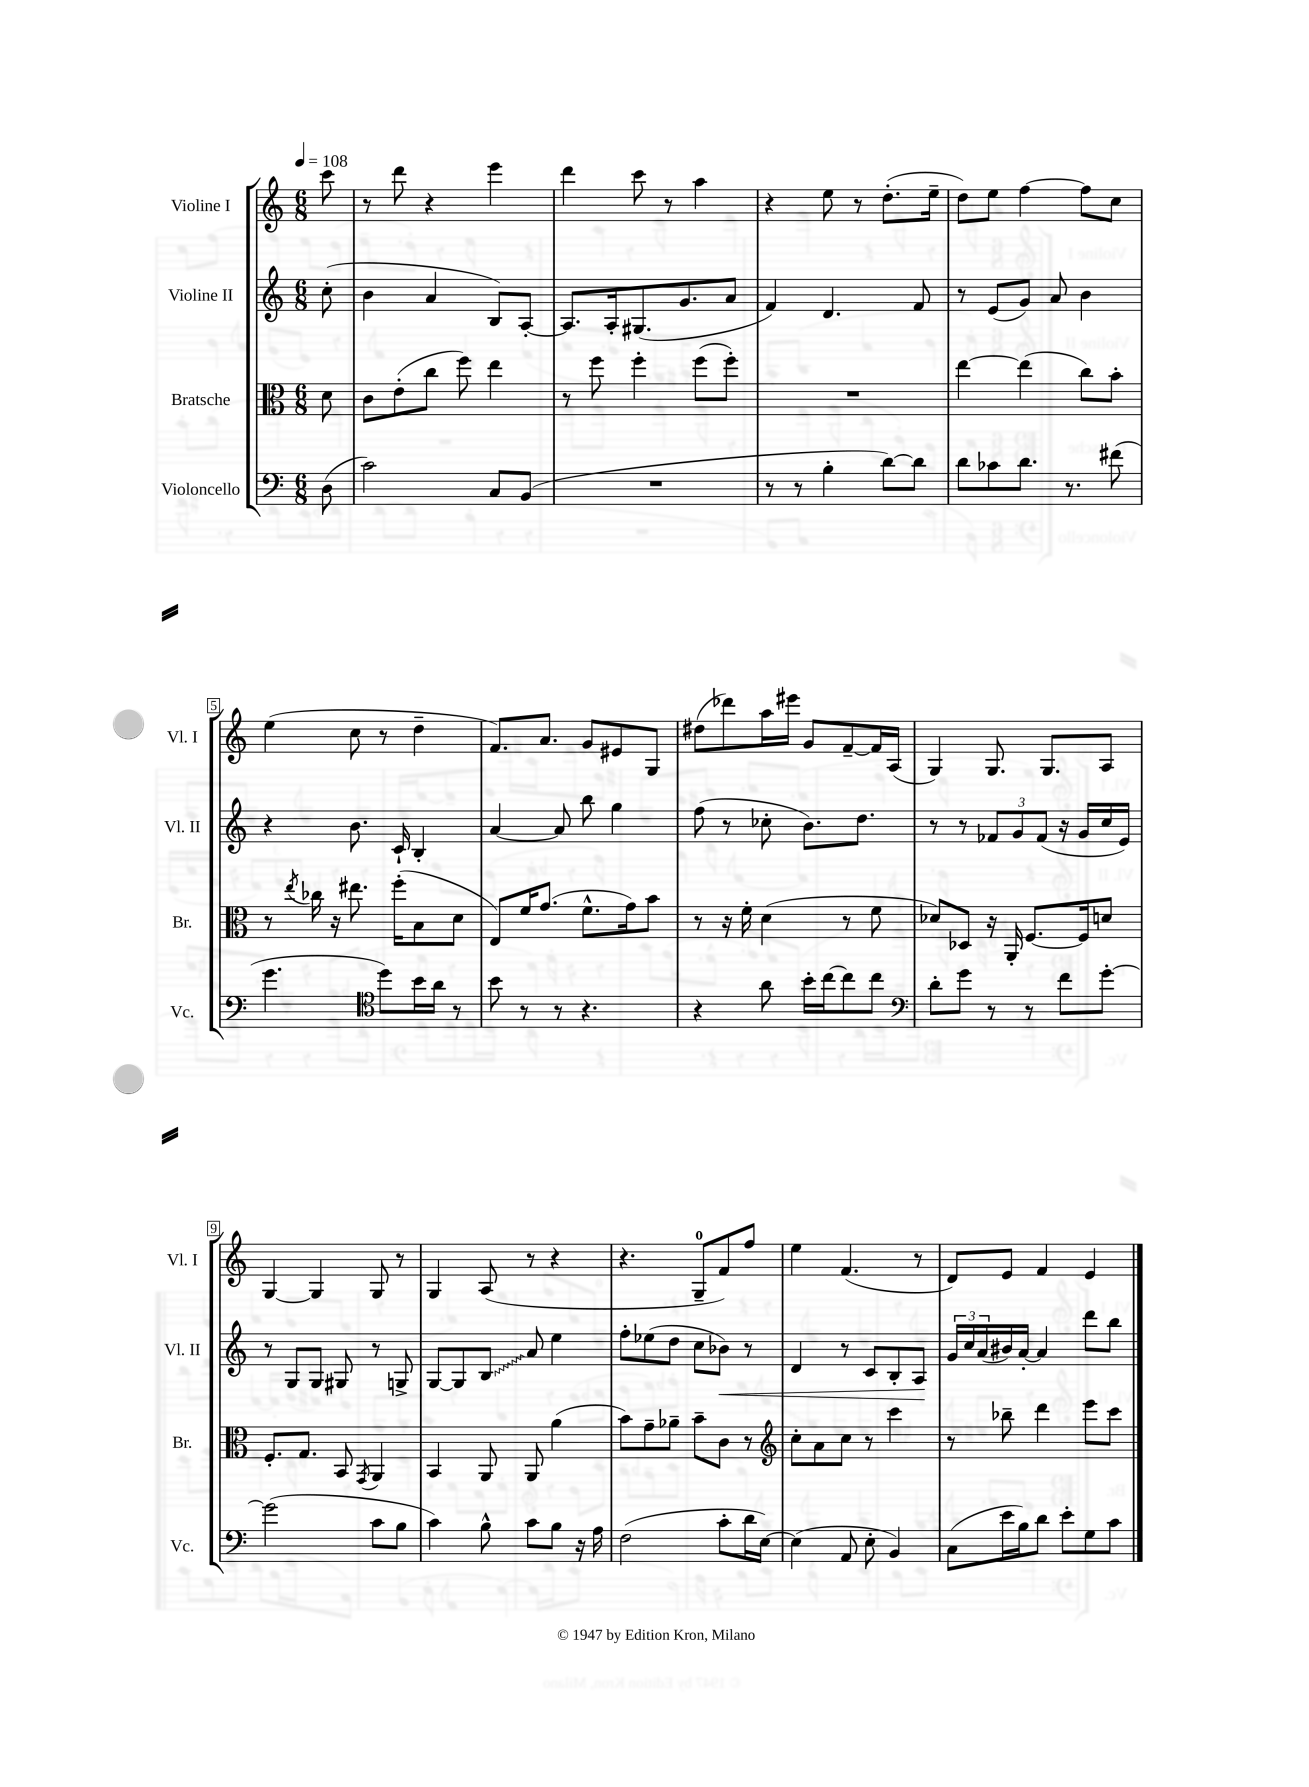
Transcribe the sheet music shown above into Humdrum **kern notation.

**kern	**kern	**kern	**kern
*staff4	*staff3	*staff2	*staff1
*clefF4	*clefC3	*clefG2	*clefG2
*k[]	*k[]	*k[]	*k[]
*M6/8	*M6/8	*M6/8	*M6/8
*MM108	*MM108	*MM108	*MM108
(8D\	8d\	(8cc'\	8ccc\
=	=	=	=
2c\)	8c\L	4b\	8r
.	(8e'\	.	8ddd\
.	8cc\J	4a/	4r
.	8ff\)	.	.
8C/L	4ee\	8B/L)	4eee\
(8BB/J	.	[8A'/J	.
=	=	=	=
2.r	8r	8.A/]L	4ddd\
.	8ff\	.	.
.	.	16A'/k	.
.	4ff'\	(8.G#/	8ccc\
.	.	.	8r
.	.	8.g/	.
.	(8ff\L	.	4aa\
.	8ff'\J)	8a/J	.
=	=	=	=
8r	2.r	4f/)	4r
8r	.	.	.
4B'\	.	4.d/	8ee\
.	.	.	8r
[8d\L)	.	.	(8.dd'\L
8d\]J	.	8f/	.
.	.	.	16ee~\Jk
=	=	=	=
8d\L	[4ee\	8r	8dd\L)
8c-\	.	(8e/L	8ee\J
8.d\J	(4ee\]	8g/J)	[4ff\
.	.	8a/	.
8.r	.	.	.
.	8cc\L)	4b\	8ff\]L
(8f#\	8b'\J	.	8cc\J
=	=	=	=
4.g\	8r	4r	(4ee\
.	8qee/	.	.
.	16cc-\	.	.
.	16r	.	.
.	8.ee#\	8.b\	8cc\
*clefC4	*	*	*
8dd\L)	.	.	8r
.	(16ff'\LK	16c`/	.
16b\L	8B\	4B'/	4dd~\
16a\JJ	.	.	.
8r	8d\J	.	.
=	=	=	=
8b\	8E/L)	[4a/	8.f/L)
8r	16f/K	.	.
.	(8.g/J	.	8.a/J
8r	.	8a/]	.
4.r	8.f^^\L	8bb\	8g/L
.	.	4gg\	8e#/
.	16g\k)	.	.
.	8b\J	.	8G/J
=	=	=	=
4r	8r	(8ff\	(8dd#\L
.	16r	8r	8ddd-\)
.	16f'\	.	.
8a\	(4d\	8cc-'\	16aa\L
.	.	.	16eee#\JJ
16b'\LL	.	8.b\L)	8g/L
[16cc\J	.	.	.
8cc\]	8r	.	[8f~/
.	.	8.dd\J	.
8cc\J	8f\	.	16f/]L
.	.	.	(16A/JJ
=	=	=	=
*clefF4	*	*	*
8d'\L	8d-/L)	8r	4G/)
8g\J	8D-/J	8r	.
8r	16r	12f-/L	8.G/
.	16AA'/	.	.
.	.	12g/	.
8r	[8.F/L	.	.
.	.	(12f-/J	.
.	.	.	8.G/L
8f\L	.	16r	.
.	16F/]k	16g/LL	.
[8g'\J	8d/J	16cc/	8A/J
.	.	16e/JJ)	.
=	=	=	=
(2g\]	8.F'/L	8r	[4G/
.	.	8G/L	.
.	8.G/J	.	.
.	.	8G/J	4G/]
.	8BB/	8G#/	.
.	8qGG/	.	.
8c\L	4AA/	8r	8G/
8B\J	.	8G^/	8r
=	=	=	=
4c\)	4BB/	[8G/L	4G/
.	.	8G/]	.
8B^^\	8AA/	8B/J	(8A/
8c\L	8AA/	8a/	8r
8B\J	(4a\	4ee\	4r
16r	.	.	.
16A\	.	.	.
=	=	=	=
(2F\	8b\L)	8ff'\L	4.r
.	8g~\	(8ee-\	.
.	8a-~\J	8dd\J	.
.	8b~\L	8cc\L	8G~/L
8c'\L	8c\J	8b-\J)	8f/)
16d\L	8r	8r	8ff/J
[16E\JJ)	.	.	.
=	=	=	=
*	*clefG2	*	*
(4E\]	8cc'\L	4d/	4ee\
.	8a\	.	.
8AA/	8cc\J	8r	(4.f/
8E'\	8r	8c/L	.
4BB/)	4ccc\	8B'/	.
.	.	8A/J	8r
=	=	=	=
(8C\L	8r	24g/LL	8d/L)
.	.	24cc/	.
.	.	(24a/	.
16e\L	8bb-~\	16b#/)	8e/J
16B\J)	.	[16a'/JJ	.
8d\J	4ddd\	4a/]	4f/
8e'\L	.	.	.
8G\	8eee\L	8ddd\L	4e/
8c\J	8ccc\J	8bb\J	.
==	==	==	==
*-	*-	*-	*-
